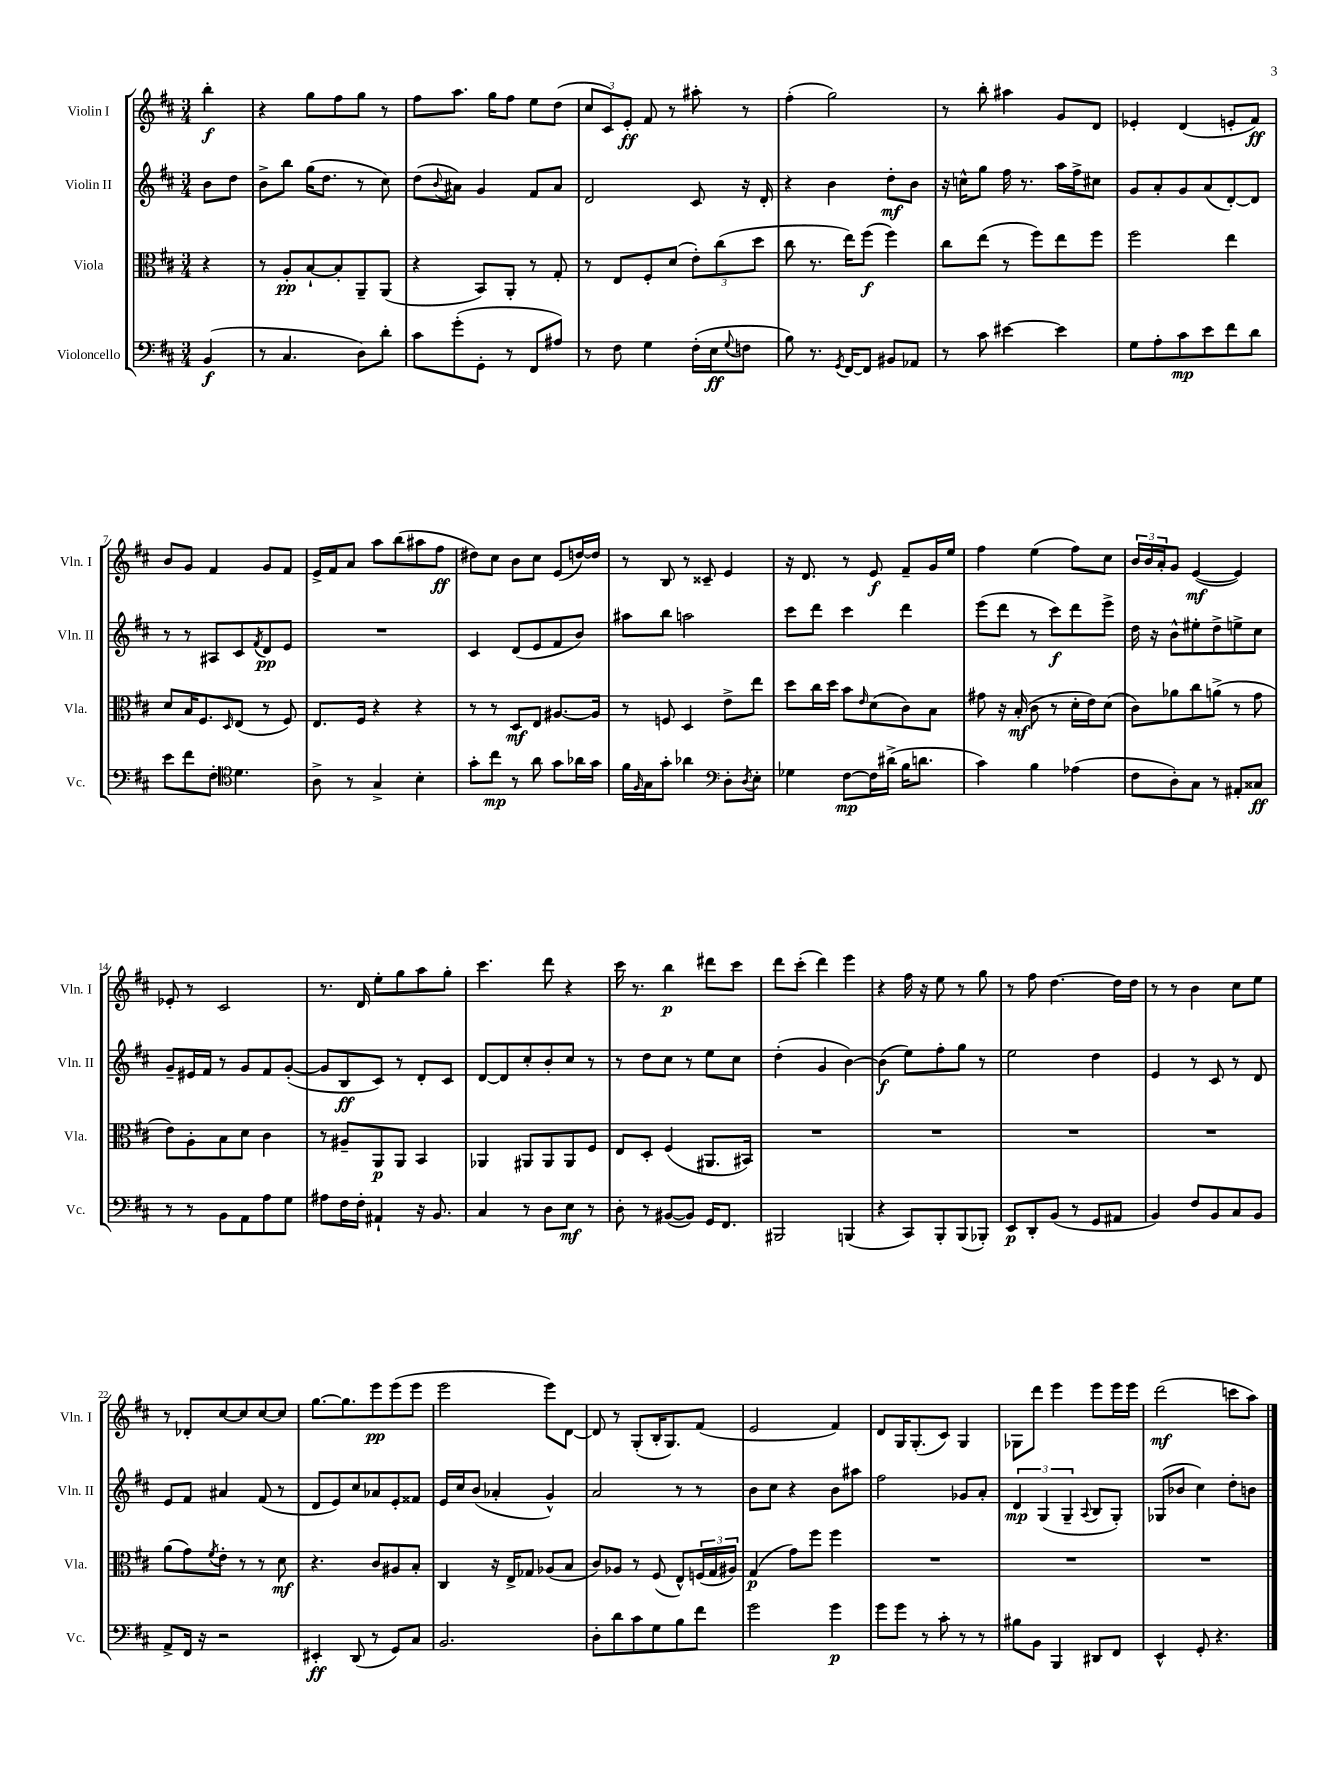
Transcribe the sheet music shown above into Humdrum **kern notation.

**kern	**kern	**kern	**kern
*staff4	*staff3	*staff2	*staff1
*clefF4	*clefC3	*clefG2	*clefG2
*k[f#c#]	*k[f#c#]	*k[f#c#]	*k[f#c#]
*M3/4	*M3/4	*M3/4	*M3/4
(4BB	4r	8b	4bb'
.	.	8dd	.
=	=	=	=
8r	8r	8b^	4r
4.C#	8A'	8bb	.
.	[8B`	(16gg	8gg
.	.	8.dd	.
.	8B']	.	8ff#
8D)	8AA~	8r	8gg
8d'	(8AA	8cc#)	8r
=	=	=	=
8c#	4r	(8dd	8ff#
.	.	8qqb	.
(8g'	.	8a#)	8.aa
8GG'	8BB)	4g	.
.	.	.	16gg
8r	8AA'	.	8ff#
8FF#	8r	8f#	8ee
8A#)	8G'	8a#	(8dd
=	=	=	=
8r	8r	2d	12cc#
.	.	.	12c#)
8F#	8E	.	.
.	.	.	12e'
4G	8F#'	.	8f#
.	(8d	.	8r
(16F#'	12e')	8c#	8aa#'
16E	.	.	.
.	(12cc#	.	.
8qqG	.	.	.
8F	.	16r	8r
.	12dd	.	.
.	.	16d'	.
=	=	=	=
8B)	8cc#	4r	(4ff#'
8.r	8.r	.	.
.	.	4b	2gg)
8qGG	.	.	.
[16FF#	16ee)	.	.
8FF#]	(8ff#	.	.
8BB#	4ff#)	8dd'	.
8AA-	.	8b	.
=	=	=	=
8r	8cc#	16r	8r
.	.	16cc^^	.
8c#	(8ee	8gg	8bb'
[4e#	8r	16ff#	4aa#
.	.	8.r	.
.	8ff#)	.	.
4e#]	8ee	16aa	8g
.	.	16ff#^	.
.	8ff#	8cc#	8d
=	=	=	=
8G	2ff#	8g	4e-'
8A'	.	8a'	.
8c#	.	8g	(4d
8e	.	(8a	.
8f#	4ee	[8d')	8e'
8d	.	8d]	8f#)
=	=	=	=
8e	8d	8r	8b
8f#	16B	8r	8g
.	8.F#	.	.
8F#'	.	8A#	4f#
*clefC4	*	*	*
.	16qqD	.	.
4.d	(8E	8c#	.
.	.	8qf#	.
.	8r	8d	8g
.	8F#)	8e	8f#
=	=	=	=
8A^	8.E	2.r	16e^
.	.	.	16f#
8r	.	.	8a
.	16F#	.	.
4G^	4r	.	8aa
.	.	.	(8bb
4B'	4r	.	8aa#
.	.	.	8ff#
=	=	=	=
8g'	8r	4c#	8dd#)
8cc#	8r	.	8cc#
8r	8D	(8d	8b
8a	8E	8e	8cc#
8g	[8.A#	8f#	(8e
16a-	.	8b)	[16dd)
16g	16A#]	.	16dd]
=	=	=	=
16f#	8r	8aa#	8r
16qqF#	.	.	.
16G	.	.	.
8g'	8F	8bb	8B
4a-	4D	2aa	8r
.	.	.	8c##~
*clefF4	*	*	*
8D'	8e^	.	4e
8qD	.	.	.
8E'	8ee	.	.
=	=	=	=
4G-	8dd	8ccc#	16r
.	.	.	8.d
.	16cc#	8ddd	.
.	16dd	.	.
[8F#	8b	4ccc#	8r
.	16qqe	.	.
16F#]	(8d	.	8e
(16d#^	.	.	.
16B	8c#)	4ddd	8f#~
8.d	.	.	.
.	8B	.	16g
.	.	.	16ee
=	=	=	=
4c#)	8g#	(8eee	4ff#
.	16r	8ddd	.
.	(16B'	.	.
4B	8c#	8r	(4ee
.	8r	8ccc#)	.
(4A-	16d'	8ddd	8ff#)
.	16e)	.	.
.	(8d	8eee^	8cc#
=	=	=	=
8F#	8c#)	16dd	24b
.	.	.	24b
.	.	16r	.
.	.	.	24a'
8D')	8a-	8b^^	8g
8C#	8cc#	8ee#'	([4e
8r	(8a^	8dd^	.
8AA#'	8r	8ee^	4e])
8C##	8g	8cc#	.
=	=	=	=
8r	8e)	8g~	8e-'
8r	8A'	16e#	8r
.	.	16f#	.
8BB	8B	8r	2c#
8AA	8d	8g	.
8A	4c#	8f#	.
8G	.	([8g'	.
=	=	=	=
8A#	8r	8g]	8.r
16F#	8A#~	8B	.
16F#'	.	.	16d
4AA#`	8AA	8c#)	8ee'
.	8AA	8r	8gg
16r	4BB	8d'	8aa
8.BB	.	.	.
.	.	8c#	8gg'
=	=	=	=
4C#	4AA-	[8d	4.ccc#
.	.	8d]	.
8r	8AA#	8cc#'	.
8D	8AA#	8b'	8ddd
8E	8AA#	8cc#	4r
8r	8F#	8r	.
=	=	=	=
8D'	8E	8r	16ccc#
.	.	.	8.r
8r	8D'	8dd	.
([8BB#	(4F#	8cc#	4bb
8BB#])	.	8r	.
16GG	8.AA#	8ee	8ddd#
8.FF#	.	.	.
.	.	8cc#	8ccc#
.	16BB#)	.	.
=	=	=	=
2BBB#	2.r	(4dd'	8ddd
.	.	.	(8ccc#'
.	.	4g	4ddd)
(4BBB	.	[4b)	4eee
=	=	=	=
4r	2.r	(4b]	4r
8CC#)	.	8ee)	16ff#
.	.	.	16r
8BBB'	.	8ff#'	8ee
(8BBB	.	8gg	8r
8BBB-')	.	8r	8gg
=	=	=	=
8EE	2.r	2ee	8r
8DD'	.	.	8ff#
(8BB	.	.	[4.dd
8r	.	.	.
8GG	.	4dd	.
8AA#	.	.	16dd]
.	.	.	16dd
=	=	=	=
4BB)	2.r	4e	8r
.	.	.	8r
8F#	.	8r	4b
8BB	.	8c#	.
8C#	.	8r	8cc#
8BB	.	8d	8ee
=	=	=	=
8AA^	(8a	8e	8r
16FF#	8g)	8f#	8d-'
16r	.	.	.
.	8qf#	.	.
2r	8e'	4a#	[8cc#
.	8r	.	8cc#]
.	8r	(8f#	[8cc#
.	8d	8r	8cc#]
=	=	=	=
4EE#'	4.r	8d	[8.gg
.	.	8e)	.
.	.	.	8.gg]
(8DD	.	8cc#	.
8r	8c#	8a-	8eee
8GG)	8A#	8e'	(8eee
8C#	8B'	8f##	8eee
=	=	=	=
2.BB	4C#	16e	2eee
.	.	16cc#	.
.	.	(8b	.
.	16r	4a-'	.
.	16E^	.	.
.	8G-	.	.
.	(8A-	4g^^)	8eee)
.	8B	.	[8d
=	=	=	=
8D'	8c#)	2a	8d]
8d	8A-	.	8r
8c#	8r	.	(8G'
8G	(8F#	.	16B'
.	.	.	8.G)
8B	8E^^)	8r	.
8f#	(24F	8r	(8f#
.	24G	.	.
.	24A#)	.	.
=	=	=	=
2g	(4G	8b	2e
.	.	8cc#	.
.	8g)	4r	.
.	8ff#	.	.
4g	4ff#	8b	4f#)
.	.	8aa#	.
=	=	=	=
8g	2.r	2ff#	8d
8g	.	.	16G
.	.	.	(8.G'
8r	.	.	.
8c#'	.	.	8c#)
8r	.	8g-	4G
8r	.	8a'	.
=	=	=	=
8B#	2.r	6d	8G-
8BB	.	.	8ddd
.	.	(6G	.
4BBB	.	.	4eee
.	.	6G~	.
.	.	8qqA	.
8DD#	.	8B	8eee
8FF#	.	8G')	16eee
.	.	.	16eee
=	=	=	=
4EE^^	2.r	(8G-	(2ddd
.	.	8b-	.
8GG'	.	4cc#)	.
4.r	.	.	.
.	.	8dd'	8ccc
.	.	8b	8aa)
==	==	==	==
*-	*-	*-	*-
